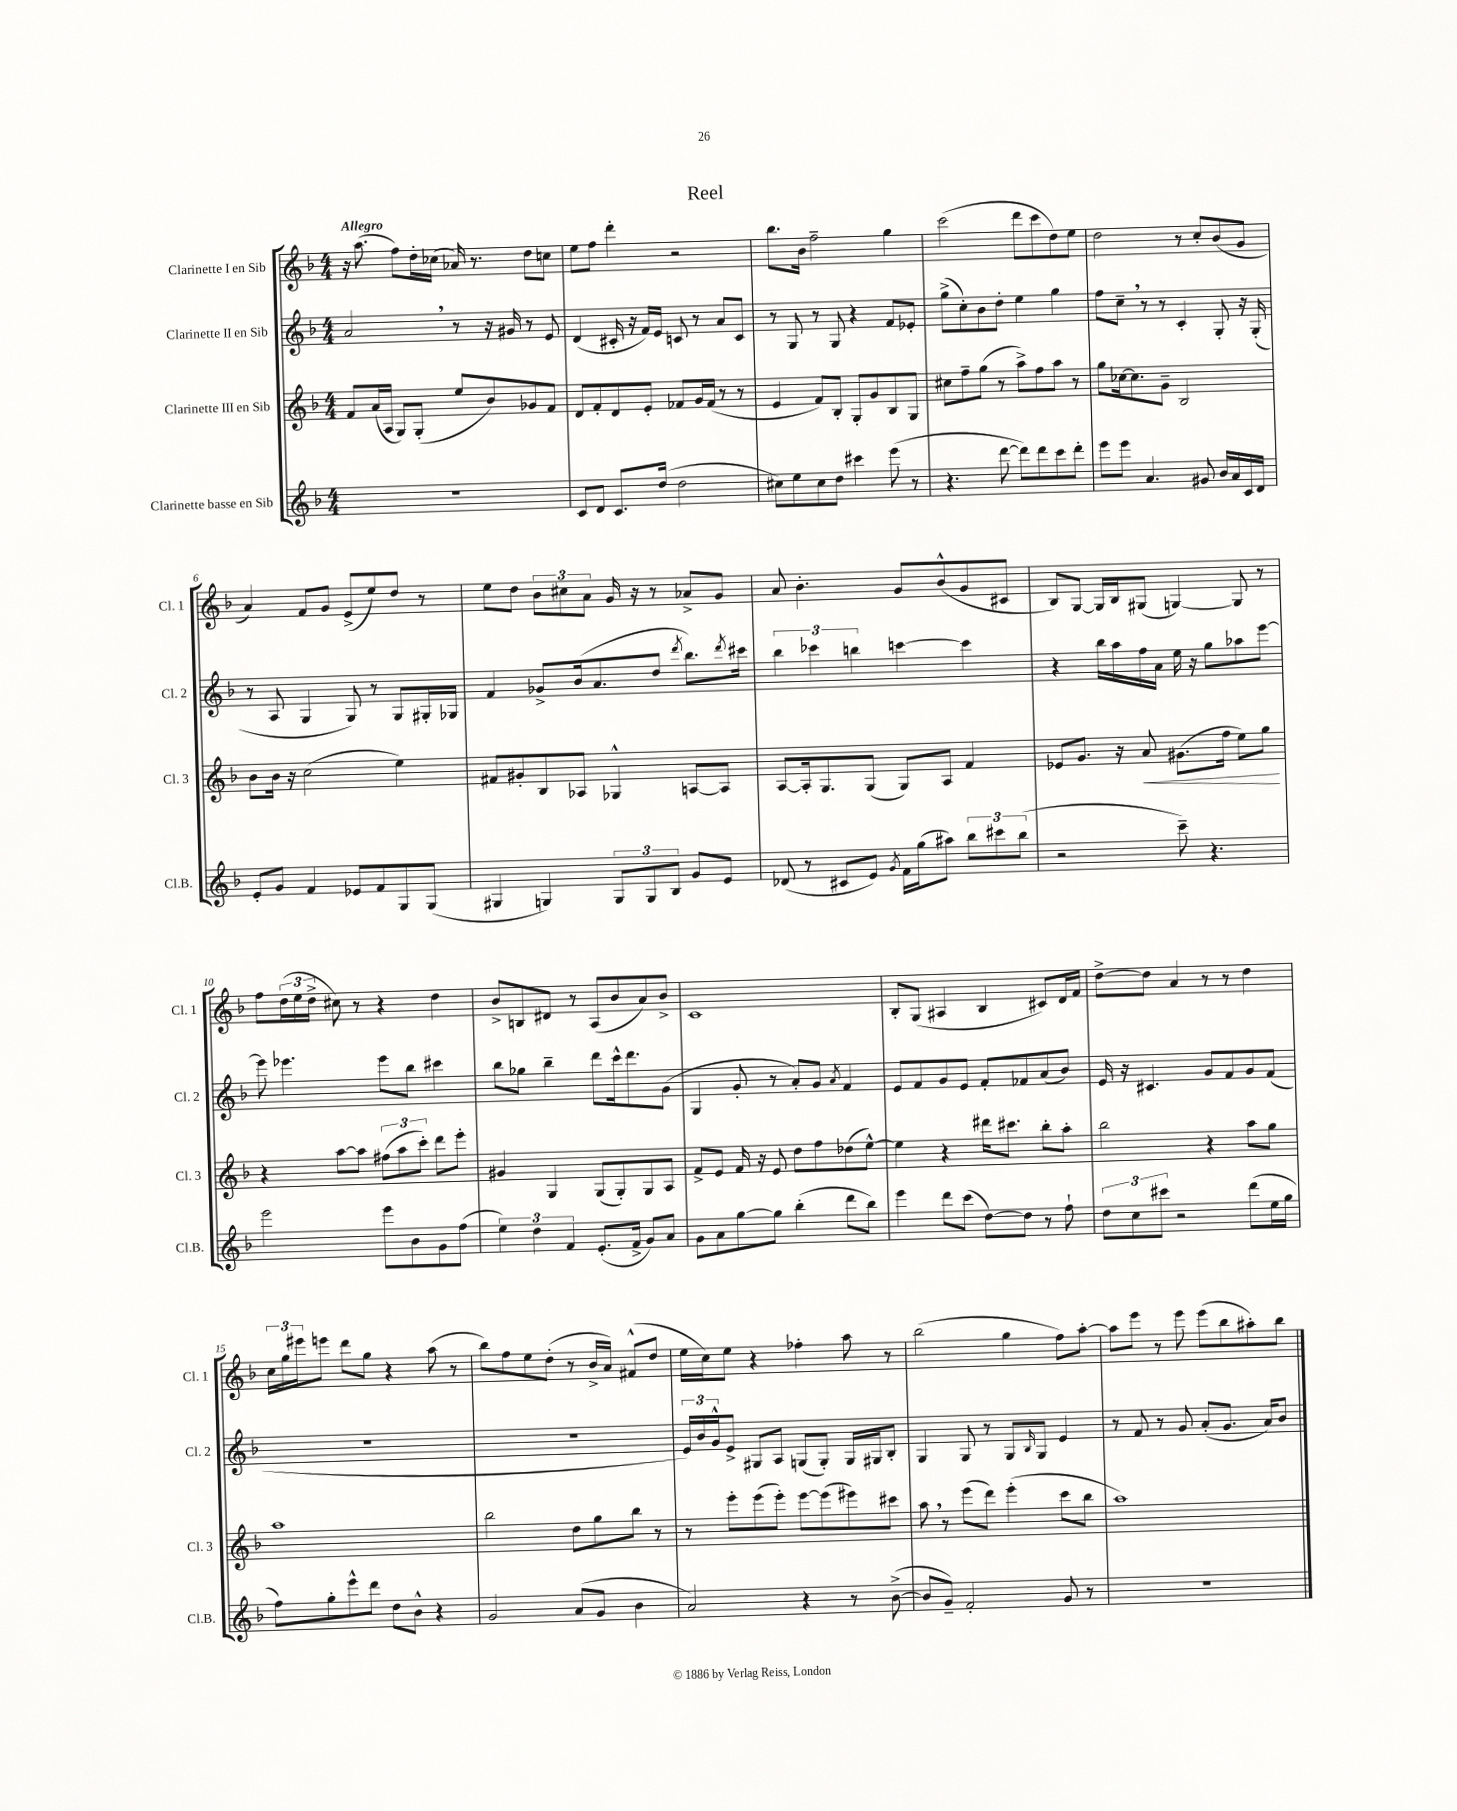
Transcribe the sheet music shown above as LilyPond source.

\header { title = "Reel" }
<<
\new StaffGroup <<
\new Staff = "s0" \with { instrumentName = "Clarinette I en Sib" shortInstrumentName = "Cl. 1" } {
    \clef treble \key f \major \numericTimeSignature \time 4/4 \tempo "Allegro"
    r16 a''8.( f''8) d''16-. ces''16( aes'16) r8. d''8 c''8 |
    e''8 f''8 d'''4-. r2 |
    bes''8. bes'16 f''2-- g''4 |
    c'''2( d'''8 c'''8 d''8) e''8 |
    d''2 r8 c''8-. bes'8( g'8 |
    a'4) f'8 g'8 e'8->( e''8) d''8 r8 |
    e''8 d''8 \tuplet 3/2 { bes'8 cis''8 a'8 } g'16 r16 r8 aes'8-> g'8 |
    a'8 bes'4.-. g'8 bes'8-^( g'8 cis'8 |
    bes8) g8~ g16 bes16 gis8( g4~) g8 r8 |
    f''8 \tuplet 3/2 { d''16( e''16 d''16-> } cis''8) r8 r4 d''4 |
    bes'8-> b8 dis'8 r8 a8( bes'8 a'8) bes'8-> |
    c'1 |
    bes8-. g8( ais4 bes4 cis'8) d'16 f'16 |
    d''8~-> d''8 a'4 r8 r8 d''4 |
    \tuplet 3/2 { c''16 g''16 eis'''16 } e'''8 d'''8 g''8 r4 a''8( r8 |
    bes''8) f''8 e''8 d''8-.( r8 bes'16-> a'16) fis'8-^( d''8 |
    e''16 c''16) e''8 r4 fes''4-. a''8 r8 |
    bes''2( g''4 f''8) a''8~-. |
    a''8 e'''8 r8 e'''8 e'''8( bes''8 ais''8-.) bes''8 \bar "|." |
}
\new Staff = "s1" \with { instrumentName = "Clarinette II en Sib" shortInstrumentName = "Cl. 2" } {
    \clef treble \key f \major \numericTimeSignature \time 4/4
    a'2 \breathe r8 r16 gis'16 r8 e'8 |
    d'4( cis'16-. r16 f'16) e'16 c'8 r8 a'8 c'8 |
    r8 g8 r8 g8 r4 f'8 ees'8-. |
    g''8->( c''8-.) bes'8 d''8-. e''4 g''4 |
    f''8 c''8-- \breathe r8 r8 c'4-. g8-. r16 g16-.( |
    r8 a8 g4 g8) r8 g8 gis16-. ges16 |
    f'4 ges'8-> bes'16( a'8. d''8 \acciaccatura { d'''8 } bes''8.) \acciaccatura { d'''8 } cis'''16 |
    \tuplet 3/2 { bes''4 ces'''4 b''4 } c'''4~ c'''4 |
    r4 bes''16 a''16 f''16 a'16 e''16 r16 g''8 aes''8 e'''8~ |
    e'''8 ees'''4. ees'''8 bes''8 cis'''4 |
    bes''8 ges''8 bes''4-- d'''8 c'''16-^ d'''8. g'8( |
    g4 g'8-. r8 a'8-.) g'8 \acciaccatura { a'8 } f'4 |
    e'8 f'8 g'8 e'8 f'8-. fes'8 a'8( bes'8) |
    e'16 r16 cis'4. g'8 f'8 g'8 f'8( |
    R1 |
    R1 |
    \tuplet 3/2 { e'16) bes'16 g'16-^ } e'8-> gis8 a8 g8( g8-.) g16 gis16 bes8-. |
    g4 g8 r8 g8 \grace { bes16 } g8 e'4 |
    r8 f'8 r8 g'8 a'8-.( g'8. a'16) bes'8 \bar "|." |
}
\new Staff = "s2" \with { instrumentName = "Clarinette III en Sib" shortInstrumentName = "Cl. 3" } {
    \clef treble \key f \major \numericTimeSignature \time 4/4
    f'8 a'16( a16 g8) g8-.( e''8 bes'8) ges'8 f'8 |
    d'8 f'8-. d'8 e'8-. fes'8 g'16 fes'16( r8 r8 |
    e'4 f'8) bes8-. g8-. g'8 bes8 g8 |
    cis''8 f''8-- g''8( r8 a''8->) f''8 a''8 r8 |
    g''8 ces''16~ ces''8. g'8-- bes2 |
    bes'8 bes'16 r16 c''2( e''4) |
    fis'8 gis'8-. bes8 aes8 ges4-^ a8~ a8 |
    a8~ a16-. g8. g8( g8) a8 f'4 |
    ees'8 g'8. r16 a'8\< gis'8.( f''16 e''8) g''8\! |
    r4 a''8~ a''8 \tuplet 3/2 { fis''8( a''8 c'''8-.) } d'''8 e'''8-. |
    gis'4 g4 g8( g8-.) g8 a8 |
    f'8-> e'8 f'16 r16 e'8 d''8 f''8 des''8( e''8~-^) |
    e''4 r4 dis'''16 cis'''8. bes''8-. a''8-. |
    bes''2 r4 a''8 g''8 |
    a''1 |
    bes''2 d''8 g''8 bes''8 r8 |
    r8 e'''8-. e'''8( e'''8-.) e'''8~ e'''8( eis'''8) cis'''8 |
    a''8 \breathe r8 e'''8( d'''8) e'''4-.( c'''8 bes''8 |
    a''1) \bar "|." |
}
\new Staff = "s3" \with { instrumentName = "Clarinette basse en Sib" shortInstrumentName = "Cl.B." } {
    \clef treble \key f \major \numericTimeSignature \time 4/4
    R1 |
    c'8 d'8 c'8. d''16( d''2 |
    cis''8) e''8 cis''8 d''8 cis'''4 e'''8( r8 |
    r4. d'''8~ d'''8) d'''8 c'''8 d'''8-. |
    e'''8 e'''8 a'4. gis'8 bes'16 a'16 c'16 d'16 |
    e'8-. g'8 f'4 ees'8 f'8 g8 g8( |
    gis4 g4) \tuplet 3/2 { g8 g8 bes8 } g'8 e'8 |
    des'8( r8 cis'8 e'8) \acciaccatura { g'8 } f'16 g''16( ais''8) \tuplet 3/2 { bes''8 cis'''8 bes''8( } |
    r2 c'''8--) r4. |
    e'''2 e'''8 bes'8 g'8 f''8( |
    \tuplet 3/2 { e''4) d''4 f'4 } e'8.-.( f'16-> g'8) a'8 |
    g'8 a'8 g''8~ g''8 bes''4-.( d'''8 bes''8) |
    e'''4 d'''8 c'''8( d''8~) d''8 r8 f''8-! |
    \tuplet 3/2 { d''8 c''8 cis'''8 } r2 d'''8( e''16 g''16 |
    f''8) g''8-. e'''8-^ d'''8 d''8 bes'8-^ r4 |
    g'2 a'8( g'8 bes'4 |
    a'2) r4 r8 bes'8~->( |
    bes'8 g'8--) f'2-. g'8 r8 |
    R1 \bar "|." |
}
>>
>>
